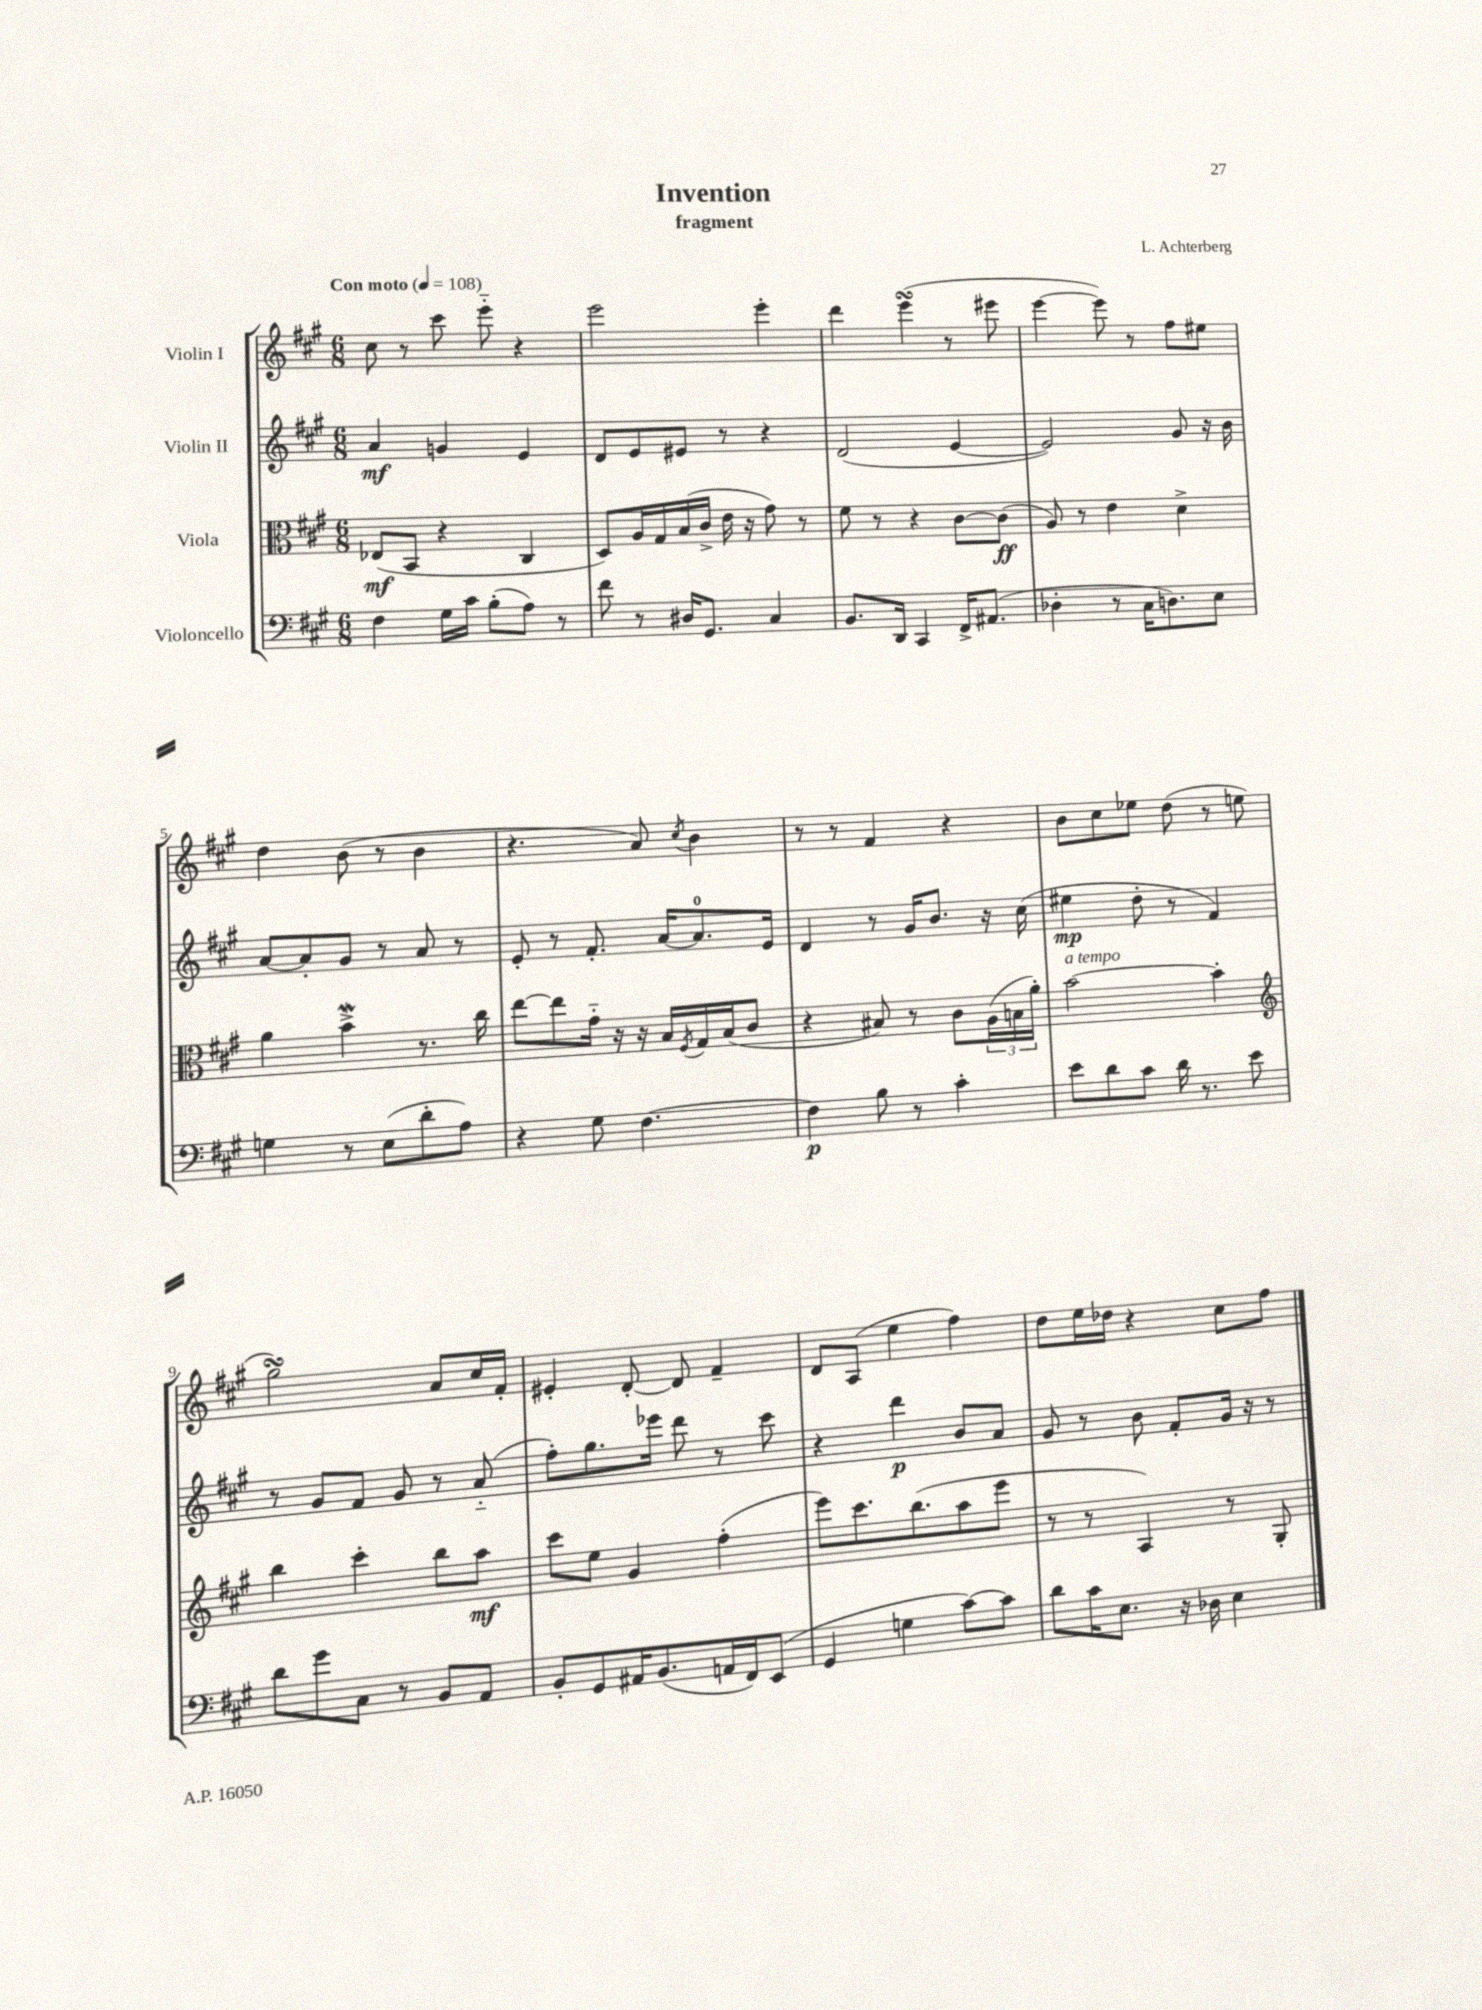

**kern	**dynam	**kern	**dynam	**kern	**dynam	**kern
*part4	*part4	*part3	*part3	*part2	*part2	*part1
*staff4	*staff4	*staff3	*staff3	*staff2	*staff2	*staff1
*I"Violoncello	*	*I"Viola	*	*I"Violin II	*	*I"Violin I
*clefF4	*	*clefC3	*	*clefG2	*	*clefG2
*k[f#c#g#]	*	*k[f#c#g#]	*	*k[f#c#g#]	*	*k[f#c#g#]
*M6/8	*	*M6/8	*	*M6/8	*	*M6/8
*MM108	*	*MM108	*	*MM108	*	*MM108
=1	=1	=1	=1	=1	=1	=1
!	!	!	!	!	!	!LO:TX:a:B:t=Con moto
4F#\	.	(8E-X/L	mf	4a/	mf	8cc#\
.	.	8BB/J	.	.	.	8r
16G#\LL	.	4r	.	4gn/	.	8ccc#\
16c#\JJ	.	.	.	.	.	.
(8B'\L	.	.	.	.	.	8eee\
8A\J)	.	4C#/	.	4e/	.	4r
8r	.	.	.	.	.	.
=2	=2	=2	=2	=2	=2	=2
8f#\	.	8D/L)	.	8d/L	.	2eee\
8r	.	16A/L	.	8e/	.	.
.	.	16G#/	.	.	.	.
16D#X/KL	.	(16B/	.	8e#X/J	.	.
8.GG#/J	.	16c#^/JJ	.	.	.	.
.	.	16e\	.	8r	.	.
.	.	16r	.	.	.	.
4C#/	.	8g#\)	.	4r	.	4eee'\
.	.	8r	.	.	.	.
=3	=3	=3	=3	=3	=3	=3
8.BB/L	.	8f#\	.	(2d/	.	4ddd\
.	.	8r	.	.	.	.
16DD/Jk	.	.	.	.	.	.
4CC#/	.	4r	.	.	.	(4eeesSSS\
16FF#^/KL	.	[8c#\L	.	[4e/	.	8r
(8.AA#X/J	.	.	.	.	.	.
.	.	(8c#\J]	ff	.	.	8eee#X\
=4	=4	=4	=4	=4	=4	=4
4D-X'\	.	8A/)	.	2e/])	.	[4eee\
.	.	8r	.	.	.	.
8r	.	4e\	.	.	.	8eee\])
16C#\KL	.	.	.	.	.	8r
8.Dn\)	.	.	.	.	.	.
.	.	4d^\	.	8g#/	.	8ff#\L
8E\J	.	.	.	16r	.	8ee#X\J
.	.	.	.	16b\	.	.
!!LO:LB:g=z
=5	=5	=5	=5	=5	=5	=5
4Gn\	.	4a\	.	[8a/L	.	4dd\
.	.	.	.	8a'/]	.	.
8r	.	4bW^\	.	8g#/J	.	(8b\
(8E\L	.	.	.	8r	.	8r
8d'\	.	8.r	.	8a/	.	4b\
8A\J)	.	.	.	8r	.	.
.	.	16cc#\	.	.	.	.
=6	=6	=6	=6	=6	=6	=6
4r	.	[8ee\L	.	8e'/	.	4.r
.	.	8ee\]	.	8r	.	.
8G#\	.	16g#\Jk	.	8.f#'/	.	.
.	.	16r	.	.	.	.
[4.F#\	.	16r	.	.	.	8a/)
.	.	16B/LL	.	[16a/KL	.	.
.	.	8qF#/	.	.	.	8qcc#/
.	.	16G#/	.	8.a/]	.	4b\
.	.	(16B/J	.	.	.	.
.	.	8c#/J	.	.	.	.
.	.	.	.	16e/Jk	.	.
=7	=7	=7	=7	=7	=7	=7
4F#\]	p	4r	.	4d/	.	8r
.	.	.	.	.	.	8r
8B\	.	8B#X/)	.	8r	.	4f#/
8r	.	8r	.	16g#/KL	.	.
.	.	.	.	8.b/J	.	.
4c#'\	.	8c#\L	.	.	.	4r
.	.	(24A\L	.	16r	.	.
.	.	24Bn\	.	.	.	.
.	.	.	.	(16cc#\	.	.
.	.	24a'\JJ)	.	.	.	.
=8	=8	=8	=8	=8	=8	=8
!	!	!LO:TX:a:i:t=a tempo	!	!	!	!
8e\L	.	[2b\	.	4ee#X\	mp	8b\L
8d\	.	.	.	.	.	8cc#\
8c#\J	.	.	.	8dd'\	.	8ee-X\J
16d\	.	.	.	8r	.	(8dd\
8.r	.	.	.	.	.	.
.	.	4b'\]	.	4f#/)	.	8r
8e\	.	.	.	.	.	8een\
!!LO:LB:g=z
=9	=9	=9	=9	=9	=9	=9
*	*	*clefG2	*	*	*	*
8d\L	.	4bb\	.	8r	.	2gg#sSsS\)
8g#\	.	.	.	8g#/L	.	.
8C#\J	.	4ccc#'\	.	8f#/J	.	.
8r	.	.	.	8g#/	.	.
8BB/L	.	8bb\L	.	8r	.	8a/L
8AA/J	.	8aa\J	mf	(8a/	.	16cc#/L
.	.	.	.	.	.	16f#'/JJ
=10	=10	=10	=10	=10	=10	=10
8BB'/L	.	8ccc#\L	.	8ff#'\L)	.	4e#X'/
8GG#/	.	8ee\J	.	8.gg#\	.	.
16AA#X/K	.	4g#/	.	.	.	[8d'/
(8.BB/	.	.	.	16eee-X\Jk	.	.
.	.	.	.	8ddd\	.	8d/]
16AAn/L	.	(4ff#'\	.	8r	.	4f#~/
16FF#/J)	.	.	.	.	.	.
(8EE/J	.	.	.	8ccc#\	.	.
=11	=11	=11	=11	=11	=11	=11
4GG#/	.	8eee\L)	.	4r	.	8d/L
.	.	8.ccc#\	.	.	.	(8A/J
4Gn\	.	.	.	4ddd\	p	4ee\
.	.	(8.bb\	.	.	.	.
[8c#\L)	.	8aa\	.	8b/L	.	4ff#\)
8c#\J]	.	8eee\J	.	8a/J	.	.
=12	=12	=12	=12	=12	=12	=12
8d\L	.	8r	.	8g#/	.	8dd\L
16c#\K	.	8r	.	8r	.	16ee\L
8.E\J	.	.	.	.	.	16dd-X\JJ
.	.	4A/)	.	8b\	.	4r
16r	.	.	.	8f#'/L	.	.
16D-X\	.	.	.	.	.	.
4E\	.	8r	.	16g#/Jk	.	8cc#\L
.	.	.	.	16r	.	.
.	.	8G#'/	.	8r	.	8ff#\J
==	==	==	==	==	==	==
*-	*-	*-	*-	*-	*-	*-
